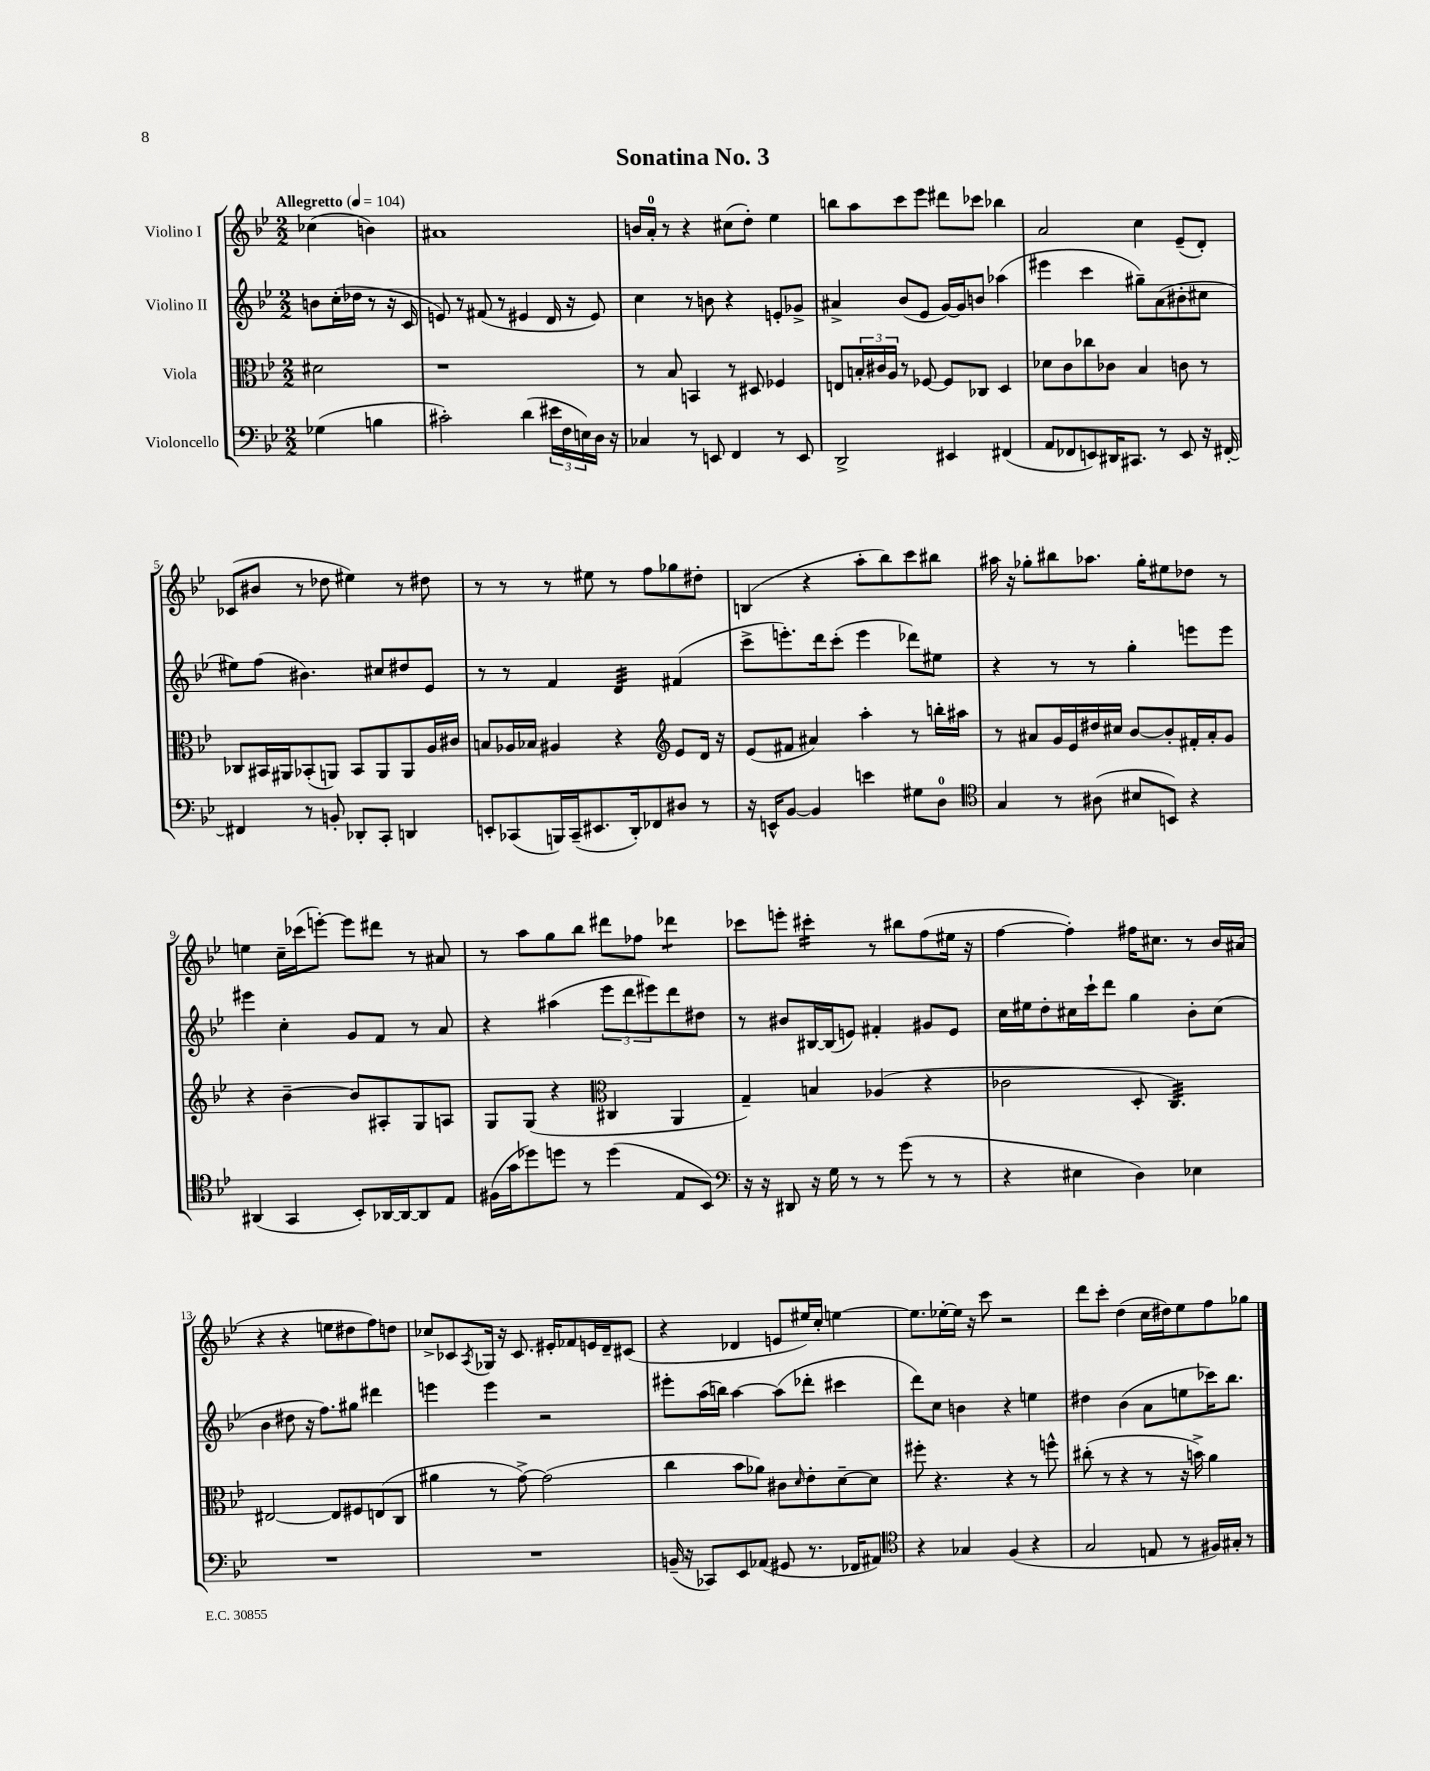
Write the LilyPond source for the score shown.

\header { title = "Sonatina No. 3" }
<<
\new StaffGroup <<
\new Staff = "s0" \with { instrumentName = "Violino I" } {
    \clef treble \key bes \major \numericTimeSignature \time 2/2 \partial 2 \tempo "Allegretto" 4 = 104
    ces''4( b'4) |
    ais'1 |
    b'16 a'16-0-. r8 r4 cis''8( d''8-.) ees''4 |
    b''8 a''8 c'''8 ees'''8 dis'''8 ces'''8 bes''4 |
    a'2 c''4 ees'8--( d'8-.) |
    ces'8( bis'8 r8 des''8 eis''4) r8 dis''8 |
    r8 r8 r8 eis''8 r8 f''8 ges''8 dis''8-. |
    b4( r4 a''8-. bes''8) c'''8 bis''8 |
    ais''16 r16 ges''8-. bis''8 aes''8. ges''16-. eis''8 des''8 r8 |
    e''4 c''16-- ces'''16( e'''8~-.) e'''8 dis'''8 r8 ais'8 |
    r8 a''8 g''8 bes''8 dis'''8 fes''8 des'''4:8 |
    ces'''8 e'''8-. cis'''4:16-. r8 bis''8 f''8( eis''16 r16 |
    f''4~ f''4-.) fis''16 cis''8. r8 bes'16 ais'16( |
    r4 r4 e''8 dis''8 f''8) d''8 |
    ces''8-> ces'8 \acciaccatura { a8 } ges16 r16 ces'8. eis'16-. fes'8 e'16 d'16-- cis'8( |
    r4 des'4 e'8 eis''16) c''16-. e''4~ |
    e''8. ees''16~-. ees''16 r16 c'''8 r2 |
    d'''8 c'''8-. d''4( c''16 dis''16) ees''8 f''8 ges''8 \bar "|." |
}
\new Staff = "s1" \with { instrumentName = "Violino II" } {
    \clef treble \key bes \major \numericTimeSignature \time 2/2 \partial 2
    b'8 c''16-.( des''16 r8 r16 c'16 |
    e'8) r8 fis'8( r8 eis'4 d'16 r16 eis'8) |
    c''4 r8 b'8 r4 e'8-. ges'8-> |
    ais'4-> bes'8( ees'8 g'16~) g'16 b'8 aes''4( |
    eis'''4 c'''4 gis''8--) a'8( bis'8-. cis''8 |
    eis''8) f''8( bis'4.) cis''8 dis''8 ees'8 |
    r8 r8 f'4 d'4:32 fis'4( |
    c'''8-> e'''8.-.) d'''16 c'''8-.( e'''4 des'''8) eis''8 |
    r4 r8 r8 g''4-. e'''8 e'''8 |
    eis'''4 c''4-. g'8 f'8 r8 a'8 |
    r4 ais''4( \tuplet 3/2 { ees'''8 d'''8 eis'''8) } d'''8 dis''8 |
    r8 bis'8 bis16~ bis16( e'8) fis'4-. gis'8 e'8 |
    c''16 eis''16 d''8-. cis''16 c'''16-! d'''8 g''4 bes'8-. cis''8( |
    bes'4 dis''8 r16 f''8.) gis''8 dis'''4 |
    e'''4 e'''4 r2 |
    eis'''8-. a''16( b''16) a''4~ a''8( des'''8-. cis'''4 |
    d'''8) c''8 b'4 r4 e''4 |
    dis''4 bes'4( a'8 e''8 ces'''16) bes''8. \bar "|." |
}
\new Staff = "s2" \with { instrumentName = "Viola" } {
    \clef alto \key bes \major \numericTimeSignature \time 2/2 \partial 2
    dis'2 |
    r1 |
    r8 bes8 b,4 r8 dis8 fes4 |
    e8 \tuplet 3/2 { b16-. cis'16 a16 } r8 fes8~ fes8 ces8 d4 |
    des'8 c'8 ces''8 ces'8 bes4 c'8 r8 |
    ces8 bis,16 ais,16 bes,8-.( a,8) bes,8 a,8 a,8 a16 cis'16 |
    b8 aes16 bes16 ais4 r4 \clef treble ees'8 d'16 r16 |
    ees'8( fis'8 ais'4) a''4-. r8 b''16-. ais''16 |
    r8 ais'8 g'16 ees'16 dis''16 cis''16 bes'8~ bes'8-. fis'16-. ais'16-. g'8 |
    r4 bes'4~-- bes'8 ais8-. g8 a8 |
    g8 g8( r4 \clef alto cis4 a,4 |
    g4--) b4 aes4( r4 |
    ces'2 d8-. c4.:32) |
    eis2~ eis8 fis8 e8( c8 |
    ais'4 r8 g'8~->) g'2( |
    c''4 bes'8 aes'8) cis'8 \grace { d'16 } ees'8-. d'8~-- d'8 |
    fis''8-. r4. r4 r8 f''8-^ |
    cis''8-.( r8 r4 r8 r16 b'16->) a'4 \bar "|." |
}
\new Staff = "s3" \with { instrumentName = "Violoncello" } {
    \clef bass \key bes \major \numericTimeSignature \time 2/2 \partial 2
    ges4( b4 |
    cis'2-.) d'4( \tuplet 3/2 { eis'16 f16 e16) } d16 r16 |
    ces4 r8 e,8 f,4 r8 e,8 |
    d,2-> eis,4 fis,4( |
    a,8 fes,8 e,8) dis,16 cis,8. r8 e,8 r16 fis,16~-. |
    fis,4 r8 b,8-. des,8-. c,8-. d,4 |
    e,8-. ces,8( b,,16) ces,16--( eis,8. d,16-.) fes,8 dis8 r8 |
    r16 e,16-^ bes,8~ bes,4 e'4 gis8 d8-0 |
    \clef tenor g4 r8 ais8( bis8 b,8) r4 |
    ais,4( g,4 bes,8-.) aes,16~ aes,16~ aes,8 ees8 |
    fis16( g'16 des''8) d''8 r8 d''4( ees8 bes,8) |
    \clef bass r16 r16 dis,8 r16 g16 r8 r8 g'8( r8 r8 |
    r4 eis4 d4) ees4 |
    R1 |
    R1 |
    b,16--( r16 ces,8) ees,8 aes,8( gis,8 r8. fes,16 ais,8) |
    \clef tenor r4 ges4 f4( r4 |
    g2 e8 r8 fis16) gis16-. r8 \bar "|." |
}
>>
>>
